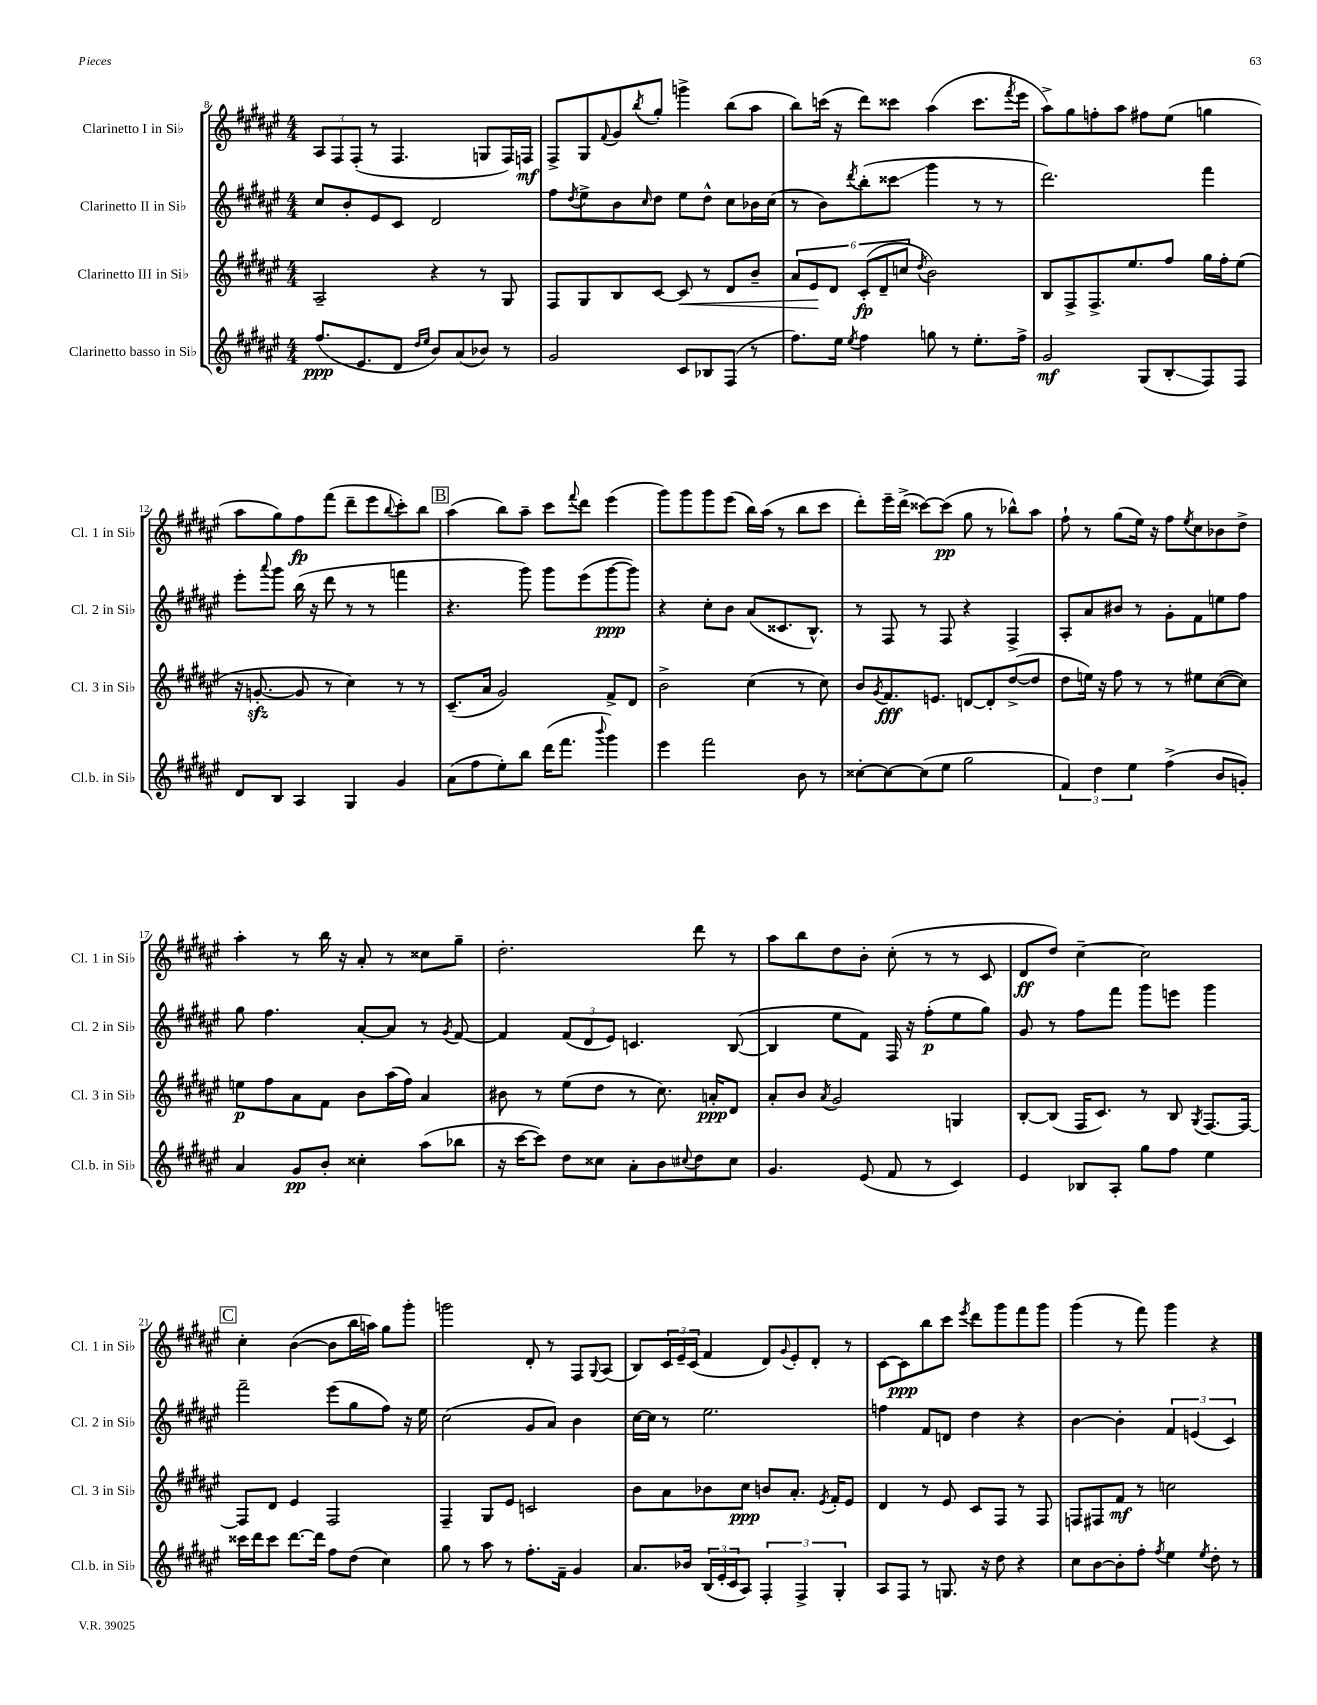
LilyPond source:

<<
\new StaffGroup <<
\new Staff = "s0" \with { instrumentName = "Clarinetto I in Sib" shortInstrumentName = "Cl. 1 in Sib" } {
    \clef treble \key fis \major \numericTimeSignature \time 4/4
    \tuplet 3/2 { ais8 fis8 fis8-.( } r8 fis4. g8 fis16) f16\mf |
    fis8-> gis8 \appoggiatura { fis'8 } gis'8 \acciaccatura { b''8 } gis''8-. g'''4-> b''8( ais''8 |
    b''8) c'''16( r16 dis'''8) cisis'''8 ais''4( cisis'''8. \acciaccatura { fis'''8 } eis'''16 |
    ais''8->) gis''8 f''8-. ais''8 fis''8 eis''8( g''4 |
    ais''8 gis''8) fis''8\fp fis'''8( dis'''8-- eis'''8 \appoggiatura { b''8 } cis'''8-.) b''8 |
    \mark \markup { \box "B" } ais''4( b''8) ais''8-- cis'''8 \appoggiatura { fis'''8 } dis'''8 eis'''4( |
    gis'''8) gis'''8 gis'''8 eis'''8( b''16) ais''16( r8 b''8 cis'''8 |
    dis'''8-.) eis'''16-- dis'''16->( cisis'''8~) cisis'''8\pp( gis''8 r8 bes''8-^) ais''8 |
    fis''8-! r8 gis''8( eis''16) r16 fis''8 \acciaccatura { eis''8 } cis''8 bes'8 dis''8-> |
    ais''4-. r8 b''16 r16 ais'8-. r8 cisis''8 gis''8-- |
    dis''2.-. dis'''8 r8 |
    ais''8 b''8 dis''8 b'8-. cis''8-.( r8 r8 cis'8 |
    dis'8\ff dis''8) cis''4~-- cis''2 |
    \mark \markup { \box "C" } cis''4-. b'4~( b'8 b''16 a''16) gis''8 gis'''8-. |
    g'''2 dis'8-. r8 fis8 \appoggiatura { gis8 } ais8( |
    b8) \tuplet 3/2 { cis'16 eis'16-- cis'16( } fis'4 dis'8) \appoggiatura { gis'8 } eis'8-. dis'8-. r8 |
    cis'8~ cis'8\ppp b''8 cis'''8 \acciaccatura { eis'''8 } dis'''8 gis'''8 fis'''8 gis'''8 |
    gis'''4( r8 fis'''8) gis'''4 r4 \bar "|." |
}
\new Staff = "s1" \with { instrumentName = "Clarinetto II in Sib" shortInstrumentName = "Cl. 2 in Sib" } {
    \clef treble \key fis \major \numericTimeSignature \time 4/4
    cis''8 b'8-. eis'8 cis'8 dis'2 |
    fis''8 \acciaccatura { dis''8 } eis''8-> b'8 \grace { cis''16 } dis''8 eis''8 dis''8-^ cis''8 bes'16 cis''16( |
    r8 b'8) \acciaccatura { dis'''8 } b''8-.( cisis'''8\glissando gis'''4 r8 r8 |
    dis'''2.) fis'''4 |
    eis'''8-. \appoggiatura { ais'''8 } gis'''8 b''16( r16 dis'''8 r8 r8 f'''4 |
    \mark \markup { \box "B" } r4. gis'''8) gis'''8 eis'''8( gis'''8~\ppp gis'''8) |
    r4 cis''8-. b'8 ais'8( cisis'8. b8.-^) |
    r8 fis8 r8 fis8 r4 fis4-> |
    ais8-. ais'8 bis'8 r8 gis'8-. fis'8 e''8 fis''8 |
    gis''8 fis''4. ais'8~-. ais'8 r8 \acciaccatura { gis'8 } fis'8~ |
    fis'4 \tuplet 3/2 { fis'8( dis'8 eis'8) } c'4. b8~( |
    b4 eis''8 fis'8) fis16 r16 fis''8-.\p( eis''8 gis''8) |
    gis'8 r8 fis''8 fis'''8 gis'''8 e'''8 gis'''4 |
    \mark \markup { \box "C" } fis'''2-- eis'''8( gis''8 fis''8) r16 eis''16 |
    cis''2( gis'8 ais'8) b'4 |
    cis''16~ cis''16 r8 eis''2. |
    f''4 fis'8 d'8 dis''4 r4 |
    b'4~ b'4-. \tuplet 3/2 { fis'4 e'4( cis'4) } \bar "|." |
}
\new Staff = "s2" \with { instrumentName = "Clarinetto III in Sib" shortInstrumentName = "Cl. 3 in Sib" } {
    \clef treble \key fis \major \numericTimeSignature \time 4/4
    ais2-- r4 r8 gis8 |
    fis8 gis8 b8 cis'8~ cis'8\< r8 dis'8 b'8-- |
    \tuplet 6/4 { ais'8 eis'8\! dis'8 cis'8-.\fp( dis'8-- c''8 } \acciaccatura { dis''8 } b'2) |
    b8 fis8-> fis8.-> eis''8. fis''8 gis''16 fis''16-. eis''8( |
    r16 g'8.~-.\sfz g'8 r8 cis''4) r8 r8 |
    \mark \markup { \box "B" } cis'8.--( ais'16 gis'2) fis'8-> dis'8 |
    b'2-> cis''4( r8 cis''8) |
    b'8 \acciaccatura { gis'8 } fis'8.\fff e'8. d'8~ d'8-. dis''8~->( dis''8 |
    dis''8 e''16) r16 fis''8 r8 r8 eis''8 cis''8~( cis''8) |
    e''8\p fis''8 ais'8 fis'8 b'8 ais''16( fis''16) ais'4 |
    bis'8 r8 eis''8( dis''8 r8 cis''8.) a'16-.\ppp dis'8 |
    ais'8-. b'8 \acciaccatura { ais'8 } gis'2 g4 |
    b8~-. b8( fis16 cis'8.) r8 b8 \acciaccatura { gis8 } fis8.~ fis16~ |
    \mark \markup { \box "C" } fis8 dis'8 eis'4 fis2 |
    fis4-- gis8 eis'8 c'2 |
    b'8 ais'8 bes'8 cis''8\ppp b'8 ais'8.-. \acciaccatura { eis'8 } fis'16-. eis'8 |
    dis'4 r8 eis'8 cis'8 fis8 r8 fis8 |
    f8 fis8 fis'8\mf r8 c''2 \bar "|." |
}
\new Staff = "s3" \with { instrumentName = "Clarinetto basso in Sib" shortInstrumentName = "Cl.b. in Sib" } {
    \clef treble \key fis \major \numericTimeSignature \time 4/4
    fis''8.\ppp( eis'8. dis'8 \grace { dis''16 eis''16 } b'8) ais'8( bes'8) r8 |
    gis'2 cis'8 bes8 fis8( r8 |
    fis''8.) eis''16 \acciaccatura { eis''8 } fis''4 g''8 r8 eis''8.-. fis''16-> |
    gis'2\mf gis8( b8-.\glissando fis8) fis8 |
    dis'8 b8 ais4 gis4 gis'4 |
    \mark \markup { \box "B" } ais'8( fis''8 eis''8-.) b''8 dis'''16( fis'''8. \appoggiatura { b'''8 } gis'''4) |
    eis'''4 fis'''2 b'8 r8 |
    cisis''8~-. cisis''8~ cisis''8( eis''8 gis''2 |
    \tuplet 3/2 { fis'4) dis''4 eis''4 } fis''4->( b'8 g'8-.) |
    ais'4 gis'8\pp b'8-. cisis''4-. ais''8( bes''8 |
    r16 cis'''16~ cis'''8) dis''8 cisis''8 ais'8-. b'8 \appoggiatura { cis''8 } dis''8 cis''8 |
    gis'4. eis'8( fis'8 r8 cis'4) |
    eis'4 bes8 ais8-. gis''8 fis''8 eis''4 |
    \mark \markup { \box "C" } cisis'''16 dis'''16 cisis'''8 dis'''8.~ dis'''16 fis''8 dis''8( cis''4) |
    gis''8 r8 ais''8 r8 fis''8.-. fis'16-- gis'4 |
    ais'8. bes'16 \tuplet 3/2 { b16( eis'16-. cis'16 } ais8) \tuplet 3/2 { fis4-. fis4-> gis4-. } |
    ais8 fis8 r8 g8. r16 dis''8 r4 |
    cis''8 b'8~ b'8-. fis''8-. \acciaccatura { fis''8 } eis''4 \acciaccatura { eis''8 } dis''8-. r8 \bar "|." |
}
>>
>>
\layout { \context { \Score currentBarNumber = #8 } }
